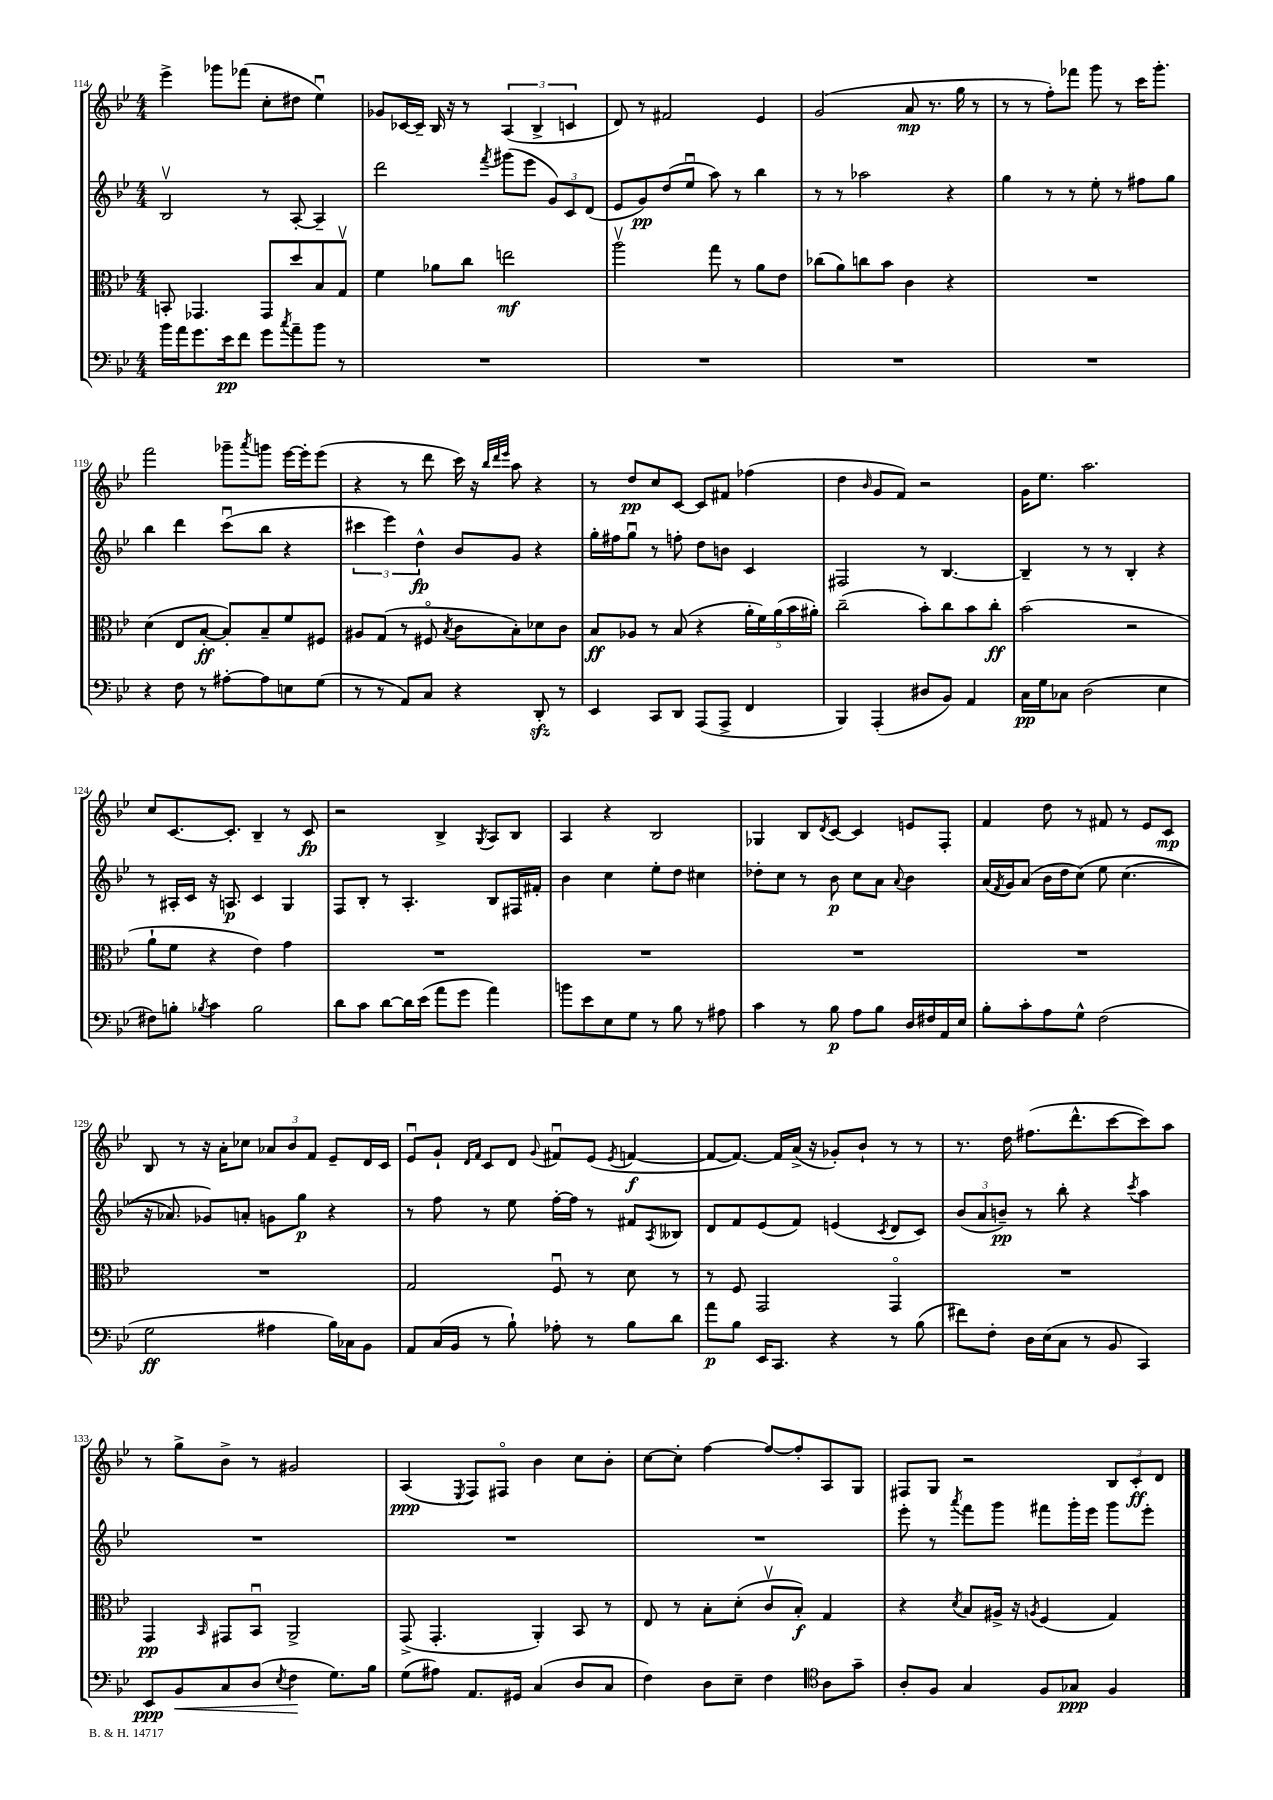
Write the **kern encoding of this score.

**kern	**dynam	**kern	**dynam	**kern	**dynam	**kern	**dynam
*part4	*part4	*part3	*part3	*part2	*part2	*part1	*part1
*staff4	*staff4	*staff3	*staff3	*staff2	*staff2	*staff1	*staff1
*clefF4	*	*clefC3	*	*clefG2	*	*clefG2	*
*k[b-e-]	*	*k[b-e-]	*	*k[b-e-]	*	*k[b-e-]	*
*M4/4	*	*M4/4	*	*M4/4	*	*M4/4	*
=114	=114	=114	=114	=114	=114	=114	=114
16b-\LL	.	8BBn'/	.	2B-v/	.	4eee-^\	.
16a\J	.	.	.	.	.	.	.
8.g\	.	4.GG-X/	.	.	.	.	.
.	.	.	.	.	.	8ggg-X\L	.
16e-\k	pp	.	.	.	.	.	.
8f\J	.	.	.	.	.	(8fff-X\J	.
8g\L	.	8GG-/L	.	8r	.	8cc'\L	.
8qcc/	.	.	.	.	.	.	.
8a~\	.	8dd/	.	[8A'/	.	8dd#X\J	.
8b-\J	.	8B-/	.	4A~/]	.	4ee-u\)	.
8r	.	8Gv/J	.	.	.	.	.
=115	=115	=115	=115	=115	=115	=115	=115
1r	.	4f\	.	2ddd\	.	8g-X/L	.
.	.	.	.	.	.	[16c-X/L	.
.	.	.	.	.	.	16c-~/JJ]	.
.	.	8a-X\L	.	.	.	16B-/	.
.	.	.	.	.	.	16r	.
.	.	8cc\J	.	.	.	8r	.
.	.	.	.	8qfff/	.	.	.
.	.	2een\	mf	(8ggg#X\L	.	(6A/	.
.	.	.	.	8eee-\J	.	.	.
.	.	.	.	.	.	6B-^/	.
.	.	.	.	12g/L)	.	.	.
.	.	.	.	12c/	.	6cn/	.
.	.	.	.	(12d/J	.	.	.
=116	=116	=116	=116	=116	=116	=116	=116
1r	.	2aav\	.	8e-/L	.	8d/)	.
.	.	.	.	8g/)	pp	8r	.
.	.	.	.	(8dd/	.	2f#X/	.
.	.	.	.	8ee-u/J	.	.	.
.	.	8gg\	.	8aa\)	.	.	.
.	.	8r	.	8r	.	.	.
.	.	8a\L	.	4bb-\	.	4e-/	.
.	.	8e-\J	.	.	.	.	.
=117	=117	=117	=117	=117	=117	=117	=117
1r	.	(8cc-X\L	.	8r	.	(2g/	.
.	.	8a\)	.	8r	.	.	.
.	.	8ccn\	.	2aa-X\	.	.	.
.	.	8b-\J	.	.	.	.	.
.	.	4c\	.	.	.	8a/	mp
.	.	.	.	.	.	8.r	.
.	.	4r	.	4r	.	.	.
.	.	.	.	.	.	16gg\	.
.	.	.	.	.	.	8r	.
=118	=118	=118	=118	=118	=118	=118	=118
1r	.	1r	.	4gg\	.	8r	.
.	.	.	.	.	.	8r	.
.	.	.	.	8r	.	8ff'\L)	.
.	.	.	.	8r	.	8fff-X\J	.
.	.	.	.	8ee-'\	.	8ggg\	.
.	.	.	.	8r	.	8r	.
.	.	.	.	8ff#X\L	.	16ccc\KL	.
.	.	.	.	.	.	8.ggg'\J	.
.	.	.	.	8gg\J	.	.	.
!!LO:LB:g=z
=119	=119	=119	=119	=119	=119	=119	=119
4r	.	(4d\	.	4bb-\	.	2fff\	.
8F\	.	8E-/L	.	4ddd\	.	.	.
8r	.	[8B-'/J	ff	.	.	.	.
[8A#X'\L	.	8B-'/L])	.	(8cccu\L	.	8ggg-X~\L	.
.	.	.	.	.	.	8qaaa/	.
8A#\]	.	8B-~/	.	8bb-\J	.	8gggn\J	.
8En\	.	8f/	.	4r	.	[16eee-\LL	.
.	.	.	.	.	.	16eee-'\J]	.
(8G\J	.	8F#X/J	.	.	.	(8eee-\J	.
=120	=120	=120	=120	=120	=120	=120	=120
8r	.	8A#X/L	.	6ccc#X\	.	4r	.
8r	.	(8G/J	.	.	.	.	.
.	.	.	.	6eee-\)	.	.	.
8AA/L)	.	8r	.	.	.	8r	.
.	.	.	.	6dd^^\	fp	.	.
8C/J	.	8F#X/	.	.	.	8ddd\	.
.	.	8qB-/	.	.	.	.	.
4r	.	8c\L	.	8b-/L	.	16ccc\)	.
.	.	.	.	.	.	16r	.
.	.	.	.	.	.	32qqbb-/LLL	.
.	.	.	.	.	.	32qqddd/	.
.	.	.	.	.	.	32qqeee-/JJJ	.
.	.	8B-'\)	.	8g/J	.	8aa\	.
8DDzz'/	.	8d-X\	.	4r	.	4r	.
8r	.	8c\J	.	.	.	.	.
=121	=121	=121	=121	=121	=121	=121	=121
4EE-/	.	8B-/L	ff	16gg'\LL	.	8r	.
.	.	.	.	16ff#X\J	.	.	.
.	.	8A-X/J	.	8ggu\J	.	8dd/L	pp
8CC/L	.	8r	.	8r	.	8cc/	.
8DD/J	.	(8B-/	.	8ffn'\	.	[8c/J	.
(8AAA/L	.	4r	.	8dd\L	.	8c/L]	.
8AAA^/J	.	.	.	8bn\J	.	8f#X/J	.
4FF/	.	20a'\LL	.	4c/	.	(4ff-X\	.
.	.	20f\)	.	.	.	.	.
.	.	(20a\	.	.	.	.	.
.	.	20b-\	.	.	.	.	.
.	.	20a#X'\JJ)	.	.	.	.	.
=122	=122	=122	=122	=122	=122	=122	=122
4BBB-/)	.	(2cc~\	.	2F#X/	.	4dd\	.
.	.	.	.	.	.	16qqb-/	.
(4AAA'/	.	.	.	.	.	8g/L	.
.	.	.	.	.	.	8f/J)	.
8D#X/L	.	8b-'\L)	.	8r	.	2r	.
8BB-/J)	.	8cc\	.	[4.B-/	.	.	.
4AA/	.	8b-\	.	.	.	.	.
.	.	8cc'\J	ff	.	.	.	.
=123	=123	=123	=123	=123	=123	=123	=123
16C\LL	pp	(2b-\	.	4B-~/]	.	16g\KL	.
16G\J	.	.	.	.	.	8.ee-\J	.
8C-X\J	.	.	.	.	.	.	.
(2D\	.	.	.	8r	.	2.aa\	.
.	.	.	.	8r	.	.	.
.	.	2r	.	4B-'/	.	.	.
4E-\	.	.	.	4r	.	.	.
!!LO:LB:g=z
=124	=124	=124	=124	=124	=124	=124	=124
8F#X\L)	.	8a`\L	.	8r	.	8cc/L	.
8Bn'\J	.	8f\J	.	16A#X'/LL	.	[8.c/	.
.	.	.	.	16c/JJ	.	.	.
8qB-X/	.	.	.	.	.	.	.
4c\	.	4r	.	16r	.	.	.
.	.	.	.	8.An/	p	8.c'/J]	.
2B-\	.	4e-\)	.	4c/	.	4B-~/	.
.	.	4g\	.	4G/	.	8r	.
.	.	.	.	.	.	8c/	fp
=125	=125	=125	=125	=125	=125	=125	=125
8d\L	.	1r	.	8F/L	.	2r	.
8c\J	.	.	.	8B-'/J	.	.	.
[8d\L	.	.	.	8r	.	.	.
16d\L]	.	.	.	4.A'/	.	.	.
(16e-\JJ	.	.	.	.	.	.	.
8a\L	.	.	.	.	.	4B-^/	.
8g\J	.	.	.	.	.	.	.
.	.	.	.	.	.	8qG/	.
4a\)	.	.	.	8B-/L	.	8A/L	.
.	.	.	.	16F#X/L	.	8B-/J	.
.	.	.	.	16f#X'/JJ	.	.	.
=126	=126	=126	=126	=126	=126	=126	=126
8bn\L	.	1r	.	4b-\	.	4A/	.
8e-\	.	.	.	.	.	.	.
8E-\	.	.	.	4cc\	.	4r	.
8G\J	.	.	.	.	.	.	.
8r	.	.	.	8ee-'\L	.	2B-/	.
8B-\	.	.	.	8dd\J	.	.	.
8r	.	.	.	4cc#X\	.	.	.
8A#X\	.	.	.	.	.	.	.
=127	=127	=127	=127	=127	=127	=127	=127
4c\	.	1r	.	8dd-X'\L	.	4G-X/	.
.	.	.	.	8cc\J	.	.	.
8r	.	.	.	8r	.	8B-/L	.
.	.	.	.	.	.	8qd/	.
8B-\	p	.	.	8b-\	p	[8c/J	.
8A\L	.	.	.	8cc\L	.	4c/]	.
8B-\J	.	.	.	8a\J	.	.	.
.	.	.	.	8qqa/	.	.	.
16D/LL	.	.	.	4b-\	.	8en/L	.
16F#X/	.	.	.	.	.	.	.
16AA/	.	.	.	.	.	8F'/J	.
16E-/JJ	.	.	.	.	.	.	.
=128	=128	=128	=128	=128	=128	=128	=128
8B-'\L	.	1r	.	(16a/LL	.	4f/	.
.	.	.	.	8qf/	.	.	.
.	.	.	.	16g/J)	.	.	.
8c'\	.	.	.	(8a/J	.	.	.
8A\	.	.	.	16b-\LL	.	8dd\	.
.	.	.	.	16dd\J	.	.	.
8G^^\J	.	.	.	(8cc\J)	.	8r	.
(2F\	.	.	.	8ee-\	.	8f#X/	.
.	.	.	.	(4.cc\	.	8r	.
.	.	.	.	.	.	8e-/L	.
.	.	.	.	.	.	8c/J	mp
!!LO:LB:g=z
=129	=129	=129	=129	=129	=129	=129	=129
2G\	ff	1r	.	16r	.	8B-/	.
.	.	.	.	8.a-X/)	.	.	.
.	.	.	.	.	.	8r	.
.	.	.	.	8g-X/L)	.	16r	.
.	.	.	.	.	.	16a'\KL	.
.	.	.	.	8an'/J	.	8cc-X\J	.
4A#X\	.	.	.	8gn\L	.	12a-X/L	.
.	.	.	.	.	.	12b-/	.
.	.	.	.	8gg\J	p	.	.
.	.	.	.	.	.	12f/J	.
16B-\LL)	.	.	.	4r	.	8e-~/L	.
16C-X\J	.	.	.	.	.	.	.
8BB-\J	.	.	.	.	.	16d/L	.
.	.	.	.	.	.	16c/JJ	.
=130	=130	=130	=130	=130	=130	=130	=130
8AA/L	.	2G/	.	8r	.	8e-u/L	.
(16C/L	.	.	.	8ff\	.	8g`/J	.
16BB-/JJ	.	.	.	.	.	.	.
.	.	.	.	.	.	16qqd/LL	.
.	.	.	.	.	.	16qqf/JJ	.
8r	.	.	.	8r	.	8c/L	.
8B-`\)	.	.	.	8ee-\	.	8d/J	.
.	.	.	.	.	.	8qqg/	.
8A-X'\	.	8Fu/	.	[16ff'\LL	.	8f#Xu/L	.
.	.	.	.	16ff\JJ]	.	.	.
8r	.	8r	.	8r	.	(8e-/J	.
.	.	.	.	.	.	8qe-/	.
8B-\L	.	8d\	.	8f#X/L	.	[4fn/	f
.	.	.	.	8qA/	.	.	.
8d\J	.	8r	.	8B--X/J	.	.	.
=131	=131	=131	=131	=131	=131	=131	=131
8a\L	p	8r	.	8d/L	.	8f/L_	.
8B-\J	.	8F/	.	8f/	.	8.f/J_)	.
16EE-/KL	.	2GG/	.	(8e-/	.	.	.
8.CC/J	.	.	.	.	.	16f/LL]	.
.	.	.	.	8f/J)	.	(16a^/JJ	.
.	.	.	.	.	.	16r	.
4r	.	.	.	(4en/	.	8g-X'/L)	.
.	.	.	.	.	.	8b-`/J	.
.	.	.	.	8qc/	.	.	.
8r	.	4GG/	.	8d/L	.	8r	.
(8B-\	.	.	.	8c/J)	.	8r	.
=132	=132	=132	=132	=132	=132	=132	=132
8f#X\L)	.	1r	.	(12b-/L	.	8.r	.
.	.	.	.	12a/	.	.	.
8F'\J	.	.	.	.	.	.	.
.	.	.	.	12bn~/J)	pp	.	.
.	.	.	.	.	.	16dd\	.
16D\LL	.	.	.	8r	.	(8.ff#X\L	.
(16E-\J	.	.	.	.	.	.	.
8C\J	.	.	.	8bb-'\	.	.	.
.	.	.	.	.	.	8.ddd^^\	.
8r	.	.	.	4r	.	.	.
8BB-/	.	.	.	.	.	[8ccc\	.
.	.	.	.	8qccc/	.	.	.
4CC/)	.	.	.	4aa\	.	8ccc\])	.
.	.	.	.	.	.	8aa\J	.
!!LO:LB:g=z
=133	=133	=133	=133	=133	=133	=133	=133
8EE-/L	ppp	4GG/	pp	1r	.	8r	.
!	!LO:HP:b	!	!	!	!	!	!
8BB-/	<	.	.	.	.	8gg^\L	.
.	.	16qqBB-/	.	.	.	.	.
8C/	.	8GG#X/L	.	.	.	8b-^\J	.
(8D/J	.	8BB-u/J	.	.	.	8r	.
8qE-/	.	.	.	.	.	.	.
4F\	.	2AA^/	.	.	.	2g#X/	.
8.G\L)	[	.	.	.	.	.	.
16B-\Jk	.	.	.	.	.	.	.
=134	=134	=134	=134	=134	=134	=134	=134
(8G\L	.	(8GG^/	.	1r	.	(4A/	ppp
8A#X\J)	.	4.GG'/	.	.	.	.	.
.	.	.	.	.	.	8qE-/	.
8.AA/L	.	.	.	.	.	8F/L)	.
.	.	.	.	.	.	8F#X/J	.
16GG#X/Jk	.	.	.	.	.	.	.
(4C/	.	4AA'/)	.	.	.	4b-\	.
8D/L	.	8BB-/	.	.	.	8cc\L	.
8C/J	.	8r	.	.	.	8b-'\J	.
=135	=135	=135	=135	=135	=135	=135	=135
4F\)	.	8E-/	.	1r	.	[8cc\L	.
.	.	8r	.	.	.	8cc'\J]	.
8D\L	.	8B-'\L	.	.	.	[4ff\	.
8E-~\J	.	(8d'\J	.	.	.	.	.
4F\	.	8cv/L	.	.	.	8ff/L_	.
.	.	8B-'/J)	f	.	.	8ff'/]	.
*clefC4	*	*	*	*	*	*	*
8A\L	.	4G/	.	.	.	8A/	.
8g~\J	.	.	.	.	.	8G/J	.
=136	=136	=136	=136	=136	=136	=136	=136
8A'/L	.	4r	.	8eee-'\	.	8F#X/L	.
8F/J	.	.	.	8r	.	8G/J	.
.	.	8qd/	.	8qaaa/	.	.	.
4G/	.	8B-/L	.	8fff\L	.	2r	.
.	.	16A#X^/Jk	.	8ggg\J	.	.	.
.	.	16r	.	.	.	.	.
.	.	8qAn/	.	.	.	.	.
8F/L	.	(4F/	.	8fff#X\L	.	.	.
8G-X/J	ppp	.	.	16ggg'\L	.	.	.
.	.	.	.	16eee-\JJ	.	.	.
4F/	.	4G/)	.	8ggg\L	.	12B-/L	.
.	.	.	.	.	.	12c'/	ff
.	.	.	.	8eee-'\J	.	.	.
.	.	.	.	.	.	12d/J	.
==	==	==	==	==	==	==	==
*-	*-	*-	*-	*-	*-	*-	*-
